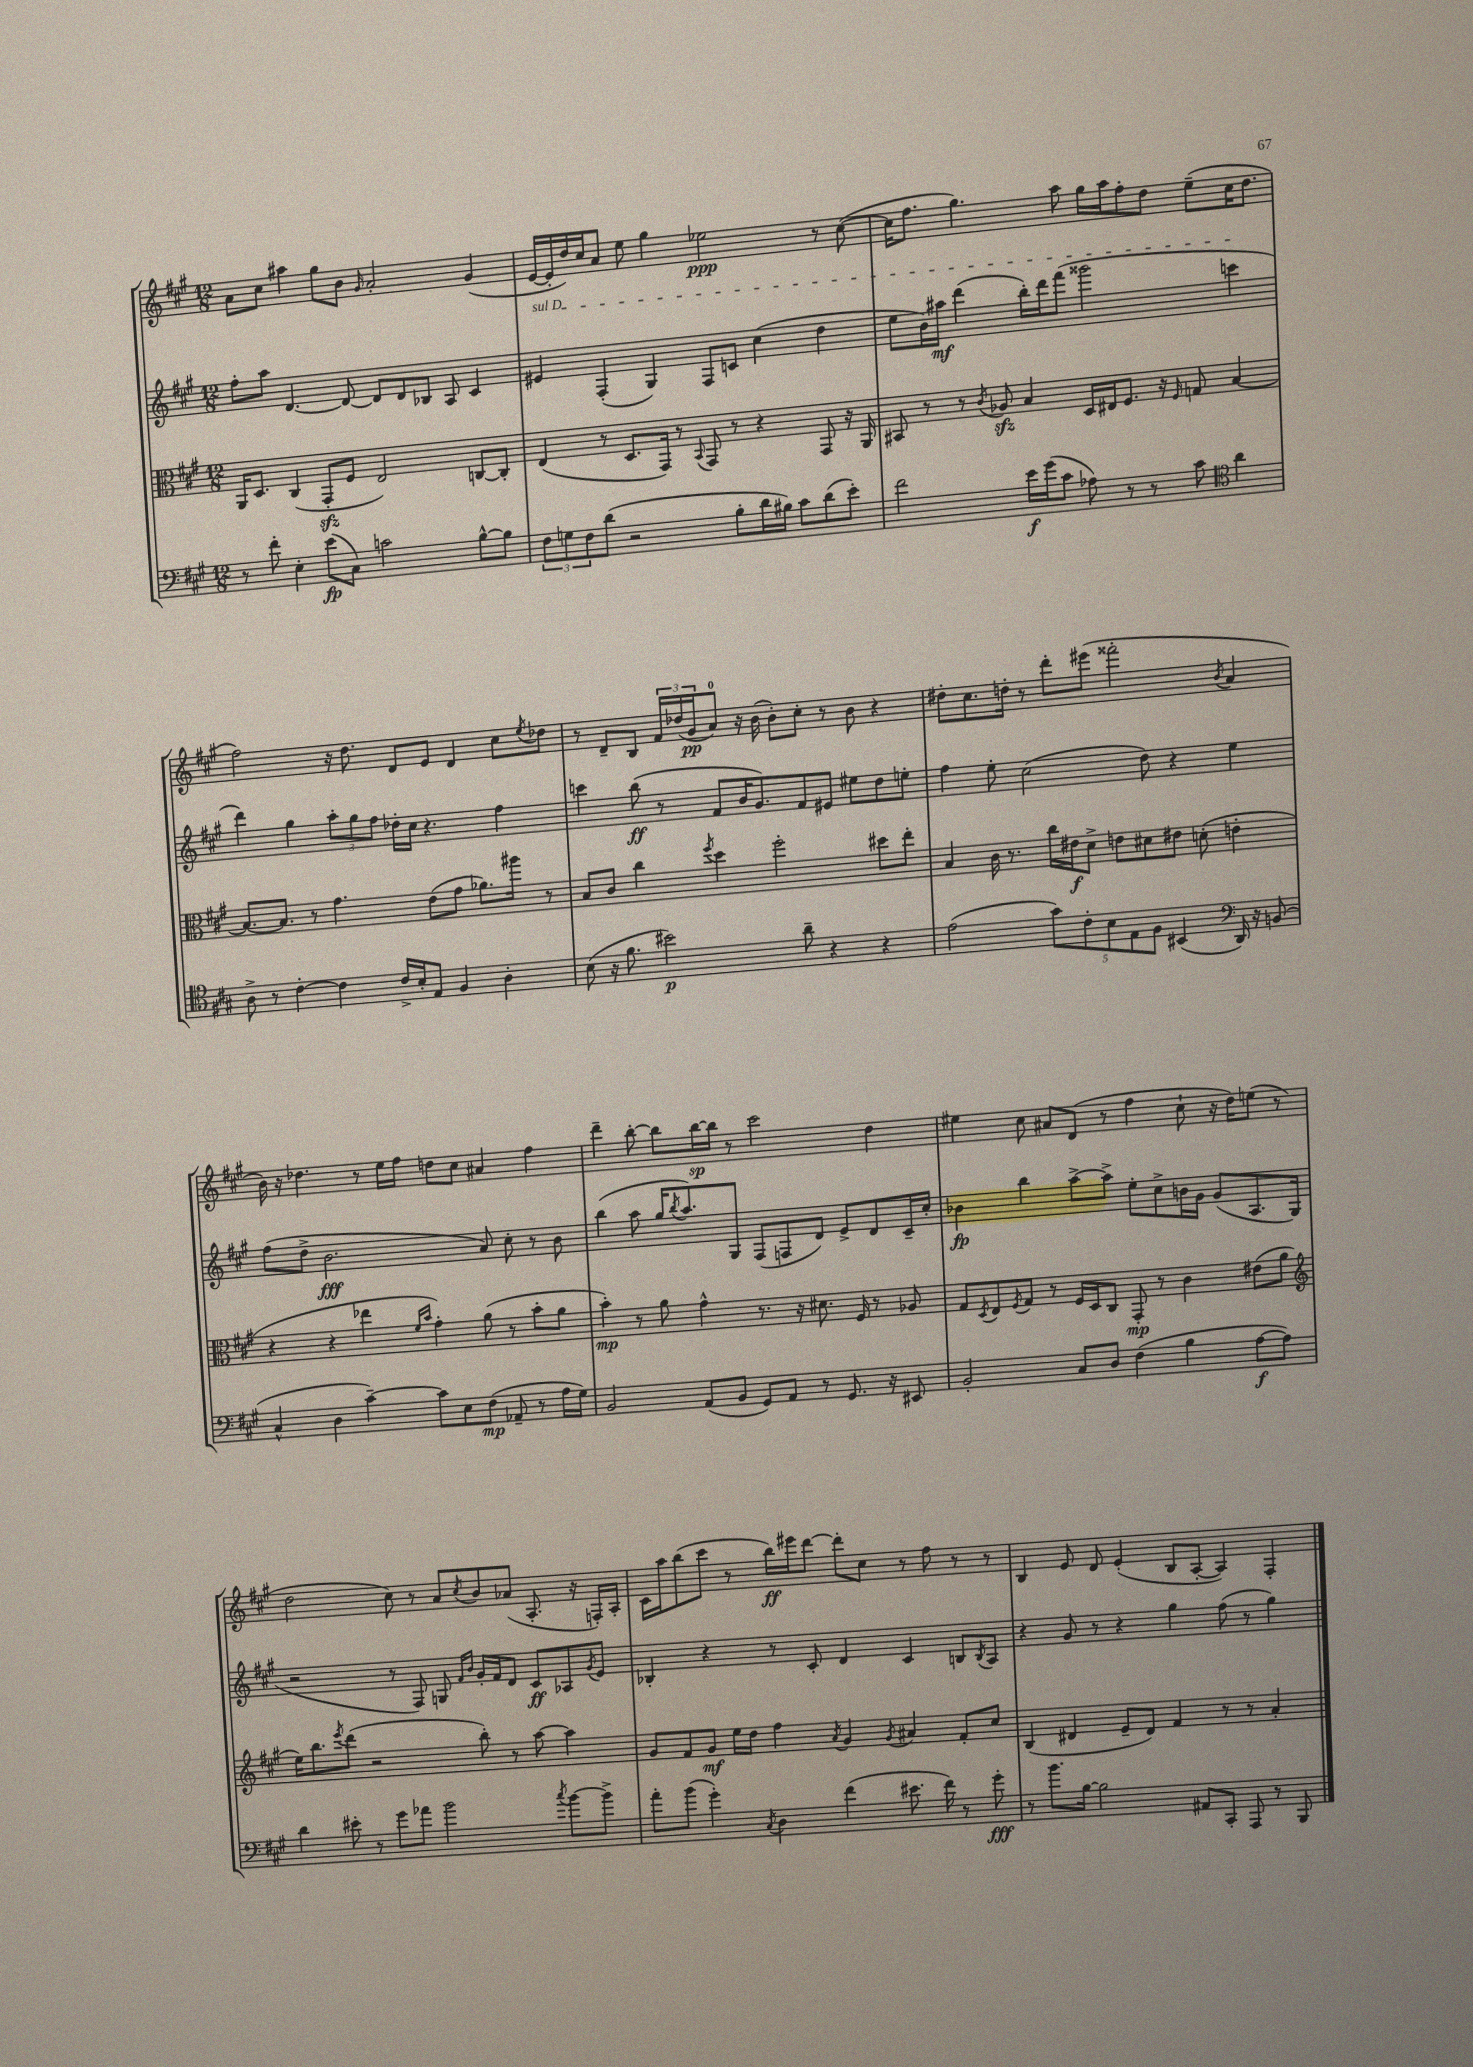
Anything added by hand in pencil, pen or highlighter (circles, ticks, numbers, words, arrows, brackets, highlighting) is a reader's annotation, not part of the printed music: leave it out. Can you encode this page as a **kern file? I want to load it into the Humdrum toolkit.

**kern	**kern	**kern	**kern
*staff4	*staff3	*staff2	*staff1
*clefF4	*clefC3	*clefG2	*clefG2
*k[f#c#g#]	*k[f#c#g#]	*k[f#c#g#]	*k[f#c#g#]
*M12/8	*M12/8	*M12/8	*M12/8
8r	16AA/LK	8ff#'\L	8a\L
.	8.D/J	.	.
8f#'\	.	8aa\J	8cc#\J
4E'\	(4C#/	[4.d/	4aa#\
(8e\L	8GG#'/L	.	8gg#\L
8C#\J)	8F#/J	8d/_	8b\J
.	.	.	16qqg#/
2c\	2E/)	8d/]L	2a'/
.	.	8d/	.
.	.	8B-/J	.
.	.	8A/	.
[8B^^\L	[8C/L	4c#/	(4g#/
8B\]J	8C'/]J	.	.
=	=	=	=
12F#\L	(4E/	4e#/	[16e/LL
.	.	.	16e'/]
12G\	.	.	.
.	.	.	16dd/)
12F#\	.	.	.
.	.	.	16cc#/J
(8d\J	8r	(4F#'/	8a/J
2r	8.D/L	.	8ee\
.	.	4G#/)	4gg#\
.	16GG#/Jk)	.	.
.	8r	.	.
.	8qqBB/	.	.
.	8GG#/	8F#/L	2ee-\
8B'\L	8r	8c/J	.
16d\L	4r	(4cc#\	.
16B#\JJ)	.	.	.
8c#\L	.	.	.
(8d\	8GG#/	4dd\	8r
8e'\J)	16r	.	([8cc#\
.	16AA/	.	.
=	=	=	=
2f#\	8BB#/	8ee\L	16cc#\]LK
.	.	.	8.ff#\J
.	8r	16b\L)	.
.	.	16aa#\JJ	.
.	8r	(4ddd\	4.gg#\)
.	8qc#/	.	.
.	8A-/	.	.
16e\LL	4B/	16bb'\LL)	.
(16g#\J	.	16ddd\J	.
8c#\J	.	(8fff#\J	8aa\
8A-\)	16D/LL	2ggg##\	16gg#\LL
.	16E#/J	.	16aa\J
8r	8.F#/J	.	8ff#'\
8r	.	.	8dd\J
.	16r	.	.
.	16qqF#/	.	.
8c#\	8G/	.	(8ee~\L
*clefC4	*	*	*
4a\	[4B/	4ccc\	16cc#\K
.	.	.	8.dd\J
=	=	=	=
8A^\	8.B/_L	4ddd\)	2ff#\)
8r	.	.	.
.	8.B/]J	.	.
[4c#'\	.	4gg#\	.
.	8r	.	.
4c#\]	4.g#\	12aa'\L	16r
.	.	.	8.dd\
.	.	12gg#\	.
.	.	12ff#\J	.
16c#^/LL	.	16dd-'\LL	8d/L
16B'/J	.	16cc#\JJ	.
8E/J	(8e\L	4.r	8e/J
4F#/	8g#\J	.	4d/
.	8.a-\L)	.	.
4A'\	.	4ff#\	8cc#\L
.	16aa#\Jk	.	.
.	.	.	8qee/
.	8r	.	8dd-\J
=	=	=	=
(8B\	8B/L	4ccc\	8r
16r	8c#/J	.	8d~/L
8.f#\	.	.	.
.	4cc#\	(8bb\	8B/J
2b#\)	.	8r	24f#/LL
.	.	.	(24dd-/
.	.	.	24g#/J
.	8qff#/	.	.
.	4dd\	8f#/L	8a/J)
.	.	16b/K	16r
.	.	8.g#/)	(16b\
.	2ff#'\	.	8b'\L)
8a~\	.	8f#/	8cc#'\J
4r	.	8e#/J	8r
.	.	8ee#\L	8b\
4r	8dd#\L	8dd\	4r
.	8ee'\J	8ee'\J	.
=	=	=	=
(2e\	4B/	4ff#\	8dd#'\L
.	.	.	8.cc#\
.	16c#\	8ee'\	.
.	8.r	.	16dd'\Jk
.	.	(2cc#\	8r
10g#\L)	16cc#\LL	.	8ddd'\L
.	16e#\J	.	.
10c#'\	.	.	.
.	8d^\J	.	(8eee#\J
10B\	.	.	.
.	8e\L	.	2fff##'\
10E\	.	.	.
.	8d#\	8dd\)	.
10F#\J	.	.	.
(4BB#/	8e#\J	4r	.
.	(8d'\	.	.
*clefF4	*	*	*
.	.	.	8qb/
16DD/)	4e'\	4ee\	4a/
16r	.	.	.
(8BB/	.	.	.
=	=	=	=
4C#^^/	4r	(8ff#\L	16b\)
.	.	.	16r
.	.	8dd^\J	4.dd-\
4D\	4r	2.b\	.
[4c#~\)	4ee-\	.	8r
.	.	.	16ee\LL
.	.	.	16ff#\JJ
.	16qqf#/LL	.	.
.	16qqb/JJ	.	.
8c#\]L	4g#'\)	.	8dd\L
8E\	.	.	8cc#\J
(8F#\J	(8a\	8a/)	4a#/
8AA-~/	8r	8cc#'\	.
8r	8b'\L	8r	4ff#\
16A\LL	8a\J	8b\	.
16G#\JJ)	.	.	.
=	=	=	=
2BB/	4b'\)	(4bb\	4ddd~\
.	8r	8aa\	[8bb'\
.	8a\	16gg#/LK	8bb\]L
.	.	8qbb/	.
.	.	8.aa/)	.
(8AA/L	4g#^^\	.	[16bb\L
.	.	.	16bb\]JJ
8BB/J	.	8G#/J	8r
8GG#/L)	8.r	(8F#/L	2ccc#\
8AA/J	.	8F/	.
.	16r	.	.
8r	8.d#\	8d/J)	.
8.GG#/	.	8e^/L	.
.	16F#/	.	.
.	8r	8d/	4dd\
16r	.	.	.
8EE#/	8A-/	16c#~/L	.
.	.	16cc#'/JJ	.
=	=	=	=
2BB'/	8G#/L	4b-\	4ee#\
.	8qD/	.	.
.	8E/	.	.
.	8qF#/	.	.
.	8G#/J	4bb\	8cc#\
.	8r	.	8a#/L
8C#/L	16F#/LL	[8aa^\L	(8d/J
.	16D/J	.	.
8D/J	8C#/J	8aa^\]J	8r
(4F#\	8GG#'/	8ee'\L	4ff#\
.	8r	8cc#^\	.
4B\	4c#\	16b\L	8cc#`\
.	.	16g#\JJ	.
.	.	(8g#/L	16r
.	.	.	16dd\LK)
[8A\L	(8e#\L	8.A/	(8ee\J
8A\]J)	8a\J	.	8r
.	.	16G#/Jk	.
=	=	=	=
*	*clefG2	*	*
4d\	16ee\LK)	2r	2dd\
.	8.bb\	.	.
.	8qeee/	.	.
8e#'\	(8ddd\J	.	.
8r	2r	.	.
8g#\L	.	8r	8cc#\)
8a-\J	.	8F#/)	8r
2b\	.	8G/	8a/L
.	.	16qqf#/LL	.
.	.	16qqb/JJ	8qcc#/
.	8bb'\)	16g#'/LL	8b/
.	.	16f#/J	.
.	8r	8d/J	(8a-/J
.	[8aa\	8c#/L	8.A'/
8qcc#/	.	.	.
[8b\L	4aa\]	8A-/	.
.	.	.	16r
.	.	8qg#/	.
8b^\]J	.	8e/J	16F'/LL)
.	.	.	16A'/JJ
=	=	=	=
8a'\L	8g#/L	4B-'/	16c#\LL
.	.	.	16aa\J
(8b\J	8f#/	.	(8bb\
4g#'\)	8g#/J	4r	8ccc#\J
.	16ee\LL	.	8r
.	16dd\JJ	.	.
8qC#/	.	.	.
4D\	4ff#\	8r	16bb\LL)
.	.	.	16eee#\J
.	.	8c#'/	[8ddd\J
.	8qa/	.	.
(4f#\	4g#/	4d/	8ddd'\]L
.	.	.	8cc#\J
.	8qg#/	.	.
8.e#\	4a#/	4c#/	8r
.	.	.	8ff#\
16f#\)	.	.	.
8r	8f#'/L	8B/L	8r
.	.	8qB/	.
8g#'\	8cc#/J	8A/J	8r
=	=	=	=
8r	(4B/	4r	4B/
8.b\L	.	.	.
.	4d#/	8g#/	8e/
[16B\Jk	.	.	.
2B\]	.	8r	8d/
.	8e~/L	4r	(4e'/
.	8d#/J)	.	.
.	4f#/	4gg#\	8B/L
8AA#/L	.	.	[8A'/J
8CC#'/J	8r	(8ff#\	4A/])
8AAA/	8r	8r	.
8r	4a'/	4gg#\)	4F#'/
8BBB/	.	.	.
==	==	==	==
*-	*-	*-	*-
